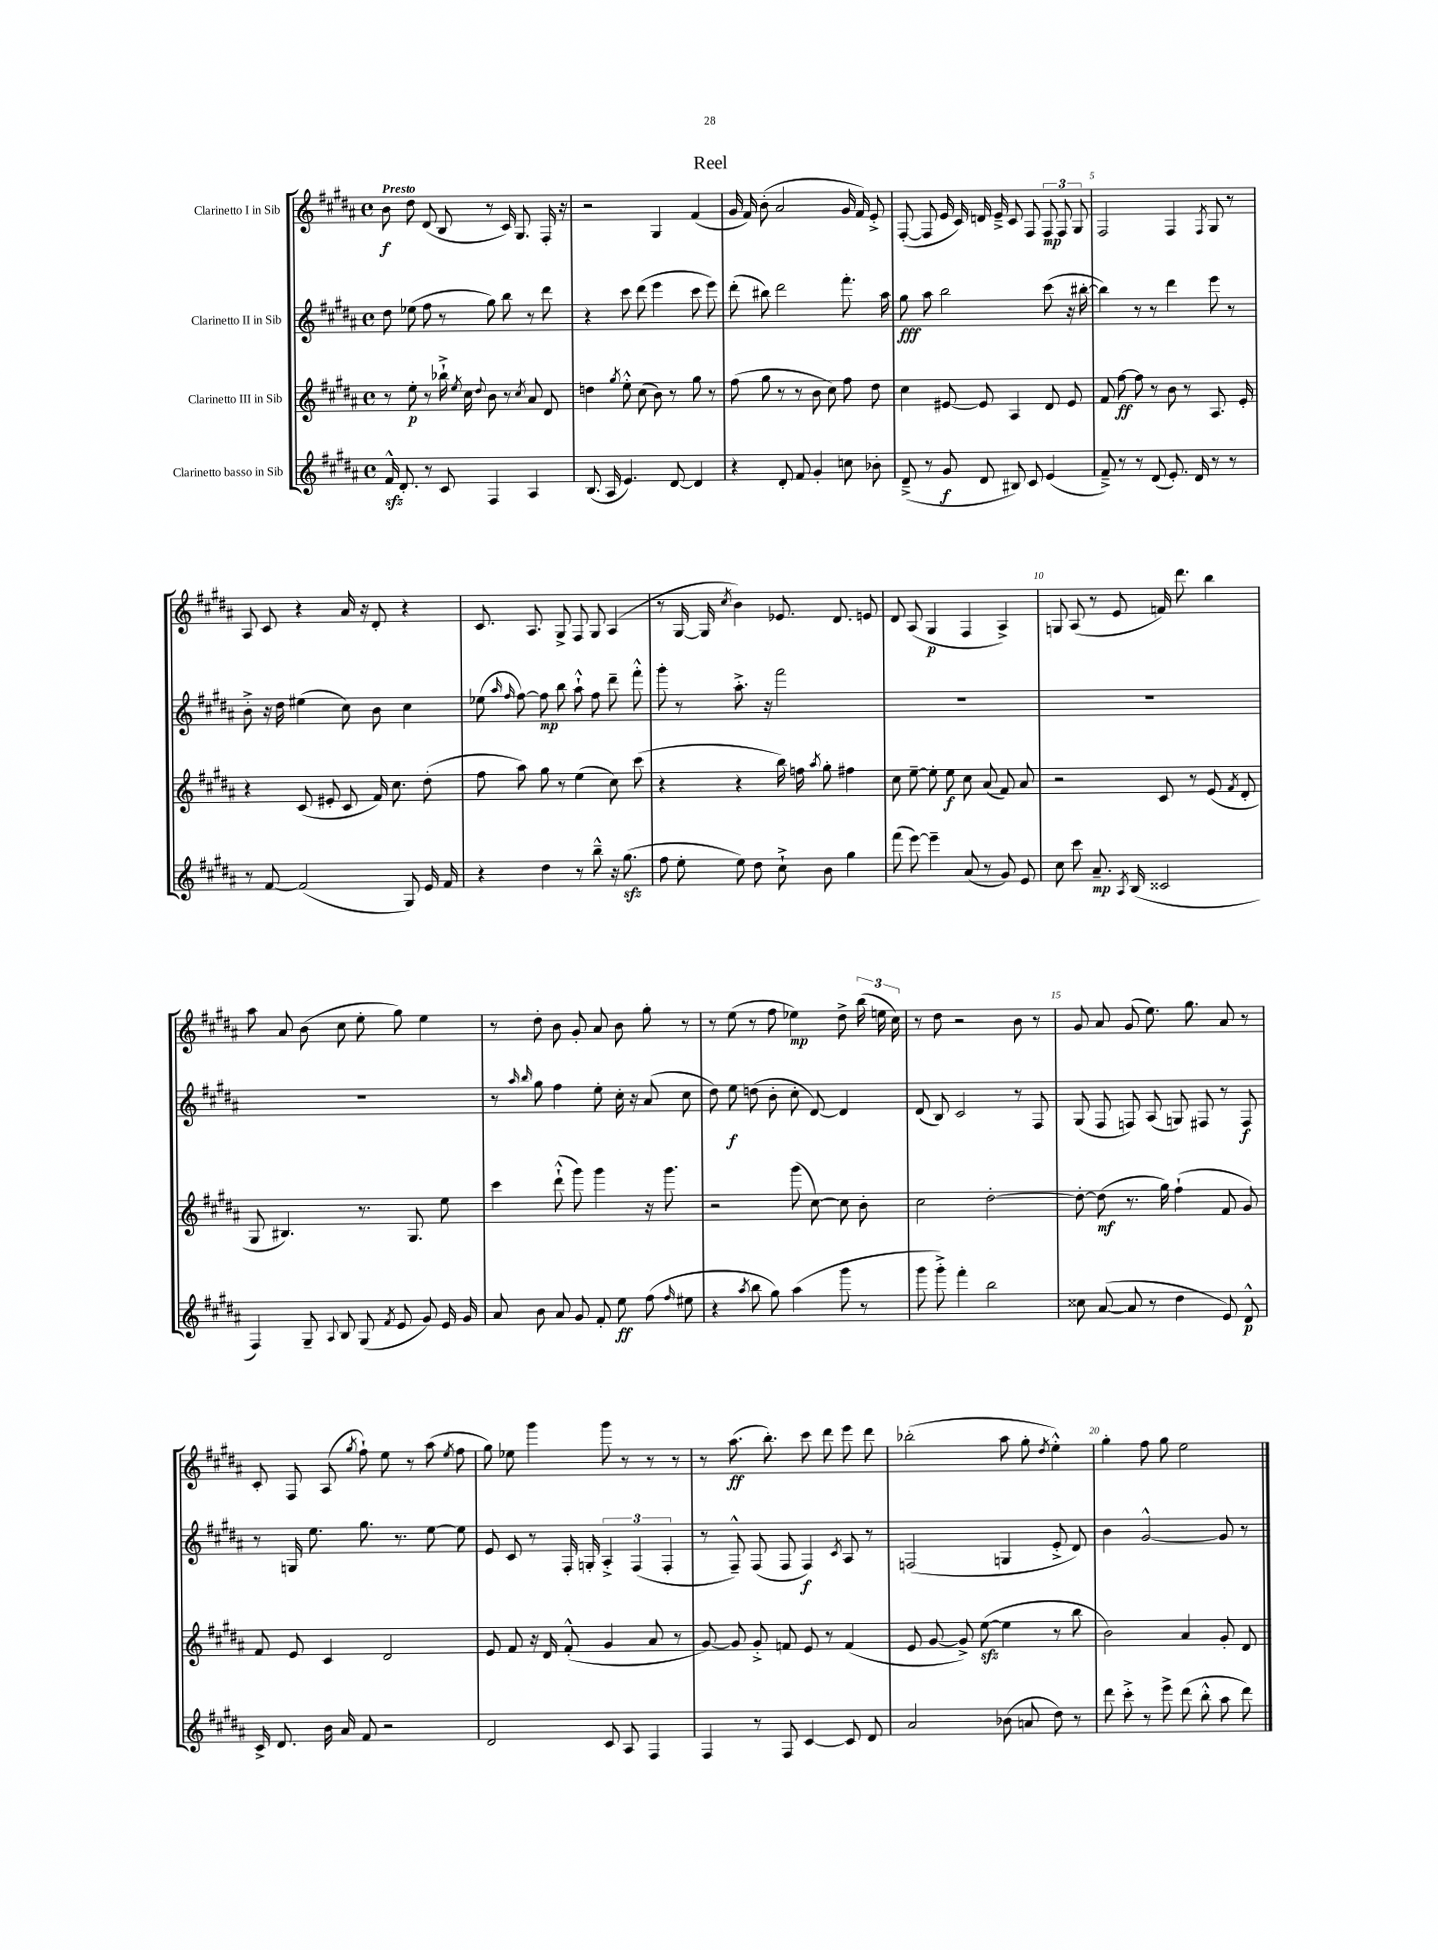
\header { title = "Reel" }
<<
\new StaffGroup <<
\new Staff = "s0" \with { instrumentName = "Clarinetto I in Sib" } {
    \clef treble \key b \major \defaultTimeSignature \time 4/4 \tempo "Presto"
    \autoBeamOff b'8\f dis''8 dis'8( b8 r8 cis'16) gis8. fis16-. r16 |
    r2 gis4 fis'4( |
    gis'16 fis'16) b'8-.( ais'2 gis'16 fis'16) e'8-.-> |
    fis8~-.( fis8 e'16 cis'16) d'16 e'16---> cis'8 fis8 \tuplet 3/2 { fis8\mp fis8 gis8 } |
    fis2 fis4 \acciaccatura { fis8 } gis8 r8 |
    ais8 cis'8 r4 ais'16 r16 dis'8-. r4 |
    cis'8. ais8. gis8-> fis8 gis8 ais4( |
    r8 gis16~ gis16 \acciaccatura { cis''8 } b'4) ees'8. dis'8. e'8 |
    dis'8 ais8( gis4\p fis4 ais4->) |
    g8 ais8( r8 e'8 f'16) dis'''8. b''4 |
    ais''8 ais'8 b'8( cis''8 e''8-. gis''8) e''4 |
    r8 dis''8-. b'8 gis'8-. ais'8 b'8 gis''8-. r8 |
    r8 e''8( r8 fis''8 ees''4\mp) dis''8-> \tuplet 3/2 { b''16( e''16 cis''16) } |
    r8 dis''8 r2 b'8 r8 |
    gis'8 ais'8 gis'8( e''8.) gis''8. ais'8 r8 |
    cis'8-. fis8 ais8( \acciaccatura { gis''8 } fis''8-!) e''8 r8 ais''8( \acciaccatura { e''8 } fis''8 |
    gis''8) ees''8 gis'''4 gis'''8 r8 r8 r8 |
    r8 ais''8.\ff( b''8.-.) cis'''8 dis'''8 e'''8 dis'''8 |
    bes''2-.( ais''8 gis''8-. \acciaccatura { dis''8 } e''4-.-^) |
    gis''4-. fis''8 gis''8 e''2 \bar "|." |
}
\new Staff = "s1" \with { instrumentName = "Clarinetto II in Sib" } {
    \clef treble \key b \major \defaultTimeSignature \time 4/4
    \autoBeamOff dis''8 ees''8( fis''8 r8 gis''8) b''8 r8 dis'''8 |
    r4 cis'''8 dis'''8( e'''4 cis'''8 e'''8) |
    dis'''8-.( bis''8) dis'''2 fis'''8.-. ais''16 |
    gis''8\fff ais''8 b''2 cis'''8( r16 bis''16~-. |
    bis''4) r8 r8 dis'''4 e'''8 r8 |
    b'8-.-> r16 dis''16 eis''4( cis''8) b'8 cis''4 |
    ees''8( \grace { ais''16 fis''16 } fis''8~) fis''8\mp b''8 ais''8-!-^ fis''8 dis'''8-- fis'''8-.-^ |
    gis'''8-. r8 ais''8.-.-> r16 fis'''2 |
    R1 |
    R1 |
    R1 |
    r8 \grace { ais''16 b''16 } gis''8 fis''4 e''8-. cis''16-. r16 ais'8( cis''8 |
    dis''8) e''8\f d''8( b'8-. cis''8-. dis'8~) dis'4 |
    dis'8( b8) cis'2 r8 fis8 |
    gis8( fis8 f8) ais8( g8) fis8 r8 fis8\f |
    r8 g16 e''8. gis''8. r8. e''8~ e''8 |
    e'8 cis'8 r8 fis16-. g16-. \tuplet 3/2 { ais4-.-> fis4( fis4-. } |
    r8 fis8---^) fis8( fis8 fis4\f) \acciaccatura { cis'8 } ais8 r8 |
    f2( g4 e'8-.-> dis'8) |
    b'4 gis'2~-^ gis'8 r8 \bar "|." |
}
\new Staff = "s2" \with { instrumentName = "Clarinetto III in Sib" } {
    \clef treble \key b \major \defaultTimeSignature \time 4/4
    \autoBeamOff r8 e''8-.\p r8 bes''16-!-> \acciaccatura { e''8 } cis''16 \appoggiatura { dis''8 } b'8 r8 \acciaccatura { cis''8 } ais'8 dis'8 |
    d''4 \acciaccatura { gis''8 } e''8-.-^ cis''8( b'8) r8 gis''8 r8 |
    fis''8( gis''8 r8 r8 b'8 cis''8) fis''8 dis''8 |
    cis''4 eis'8~ eis'8 ais4 dis'8 eis'8 |
    fis'8 fis''8~\ff fis''8 r8 b'8 r8 ais8. e'16-. |
    r4 cis'8( eis'8-. cis'8 fis'16) cis''8. dis''8-.( |
    fis''8 ais''8) gis''8 r8 e''4( cis''8) cis'''8( |
    r4 r4 b''16) f''16 \acciaccatura { ais''8 } gis''8-. fis''4 |
    cis''8 e''8~-- e''8-. e''8\f cis''8 ais'8( fis'8) ais'8 |
    r2 cis'8 r8 e'8( \acciaccatura { fis'8 } dis'8-. |
    gis8 bis4.) r8. gis8. e''8 |
    cis'''4 dis'''8-!-^( gis'''8) gis'''4 r16 gis'''8. |
    r2 gis'''8( cis''8~) cis''8 b'8-. |
    cis''2 dis''2~-. |
    dis''8~-. dis''8\mf( r8. gis''16) fis''4-!( fis'8 gis'8) |
    fis'8 e'8 cis'4 dis'2 |
    e'8 fis'8 r16 dis'16 fis'8-.-^( gis'4 ais'8 r8 |
    gis'8~) gis'8 gis'8-.-> f'8 e'8 r8 f'4( |
    e'8 gis'8~ gis'8->) e''8~\sfz( e''4 r8 b''8 |
    b'2) ais'4 gis'8-. dis'8 \bar "|." |
}
\new Staff = "s3" \with { instrumentName = "Clarinetto basso in Sib" } {
    \clef treble \key b \major \defaultTimeSignature \time 4/4
    \autoBeamOff fis'16-^\sfz dis'8.-. r8 cis'8 fis4 ais4 |
    b8.( ais16 e'4.) dis'8~ dis'4 |
    r4 dis'8-. fis'8 gis'4-. c''8 bes'8-. |
    dis'8--->( r8 gis'8\f dis'8 bis8) cis'8 e'4( |
    fis'8--->) r8 r8 dis'8( e'8.-.) dis'16 r8 r8 |
    r8 fis'8~ fis'2( gis8) e'16 fis'16 |
    r4 dis''4 r8 b''8---^ r16 gis''8.\sfz( |
    fis''8 e''8-. e''8) dis''8 cis''8-!-> b'8 gis''4 |
    fis'''8( e'''8~) e'''4-- ais'8( r8 gis'8) e'8 |
    cis''8 cis'''8 ais'8.--\mp \acciaccatura { ais8 } b16( cisis'2 |
    fis4) gis8-- \appoggiatura { ais8 } b8 gis8( \acciaccatura { fis'8 } e'8 gis'8) e'16 gis'16 |
    ais'8 b'8 ais'8 gis'8 fis'8-. e''8\ff fis''8( \grace { fis''16 } eis''8 |
    r4 \acciaccatura { ais''8 } b''8 gis''8) ais''4( gis'''8 r8 |
    gis'''8 gis'''8-.->) fis'''4-. b''2 |
    cisis''8 ais'8~( ais'8 r8 dis''4 e'8) dis'8-^\p |
    cis'16-> dis'8. b'16 ais'16 fis'8 r2 |
    dis'2 cis'8 ais8 fis4 |
    fis4 r8 fis8 cis'4~ cis'8 dis'8 |
    ais'2 bes'8( a'8 dis''8) r8 |
    dis'''8 cis'''8-.-> r8 e'''8-> dis'''8( b''8-.-^ ais''8 dis'''8) \bar "|." |
}
>>
>>
\layout { \context { \Score \override BarNumber.break-visibility = ##(#f #t #t) barNumberVisibility = #(every-nth-bar-number-visible 5) } }
